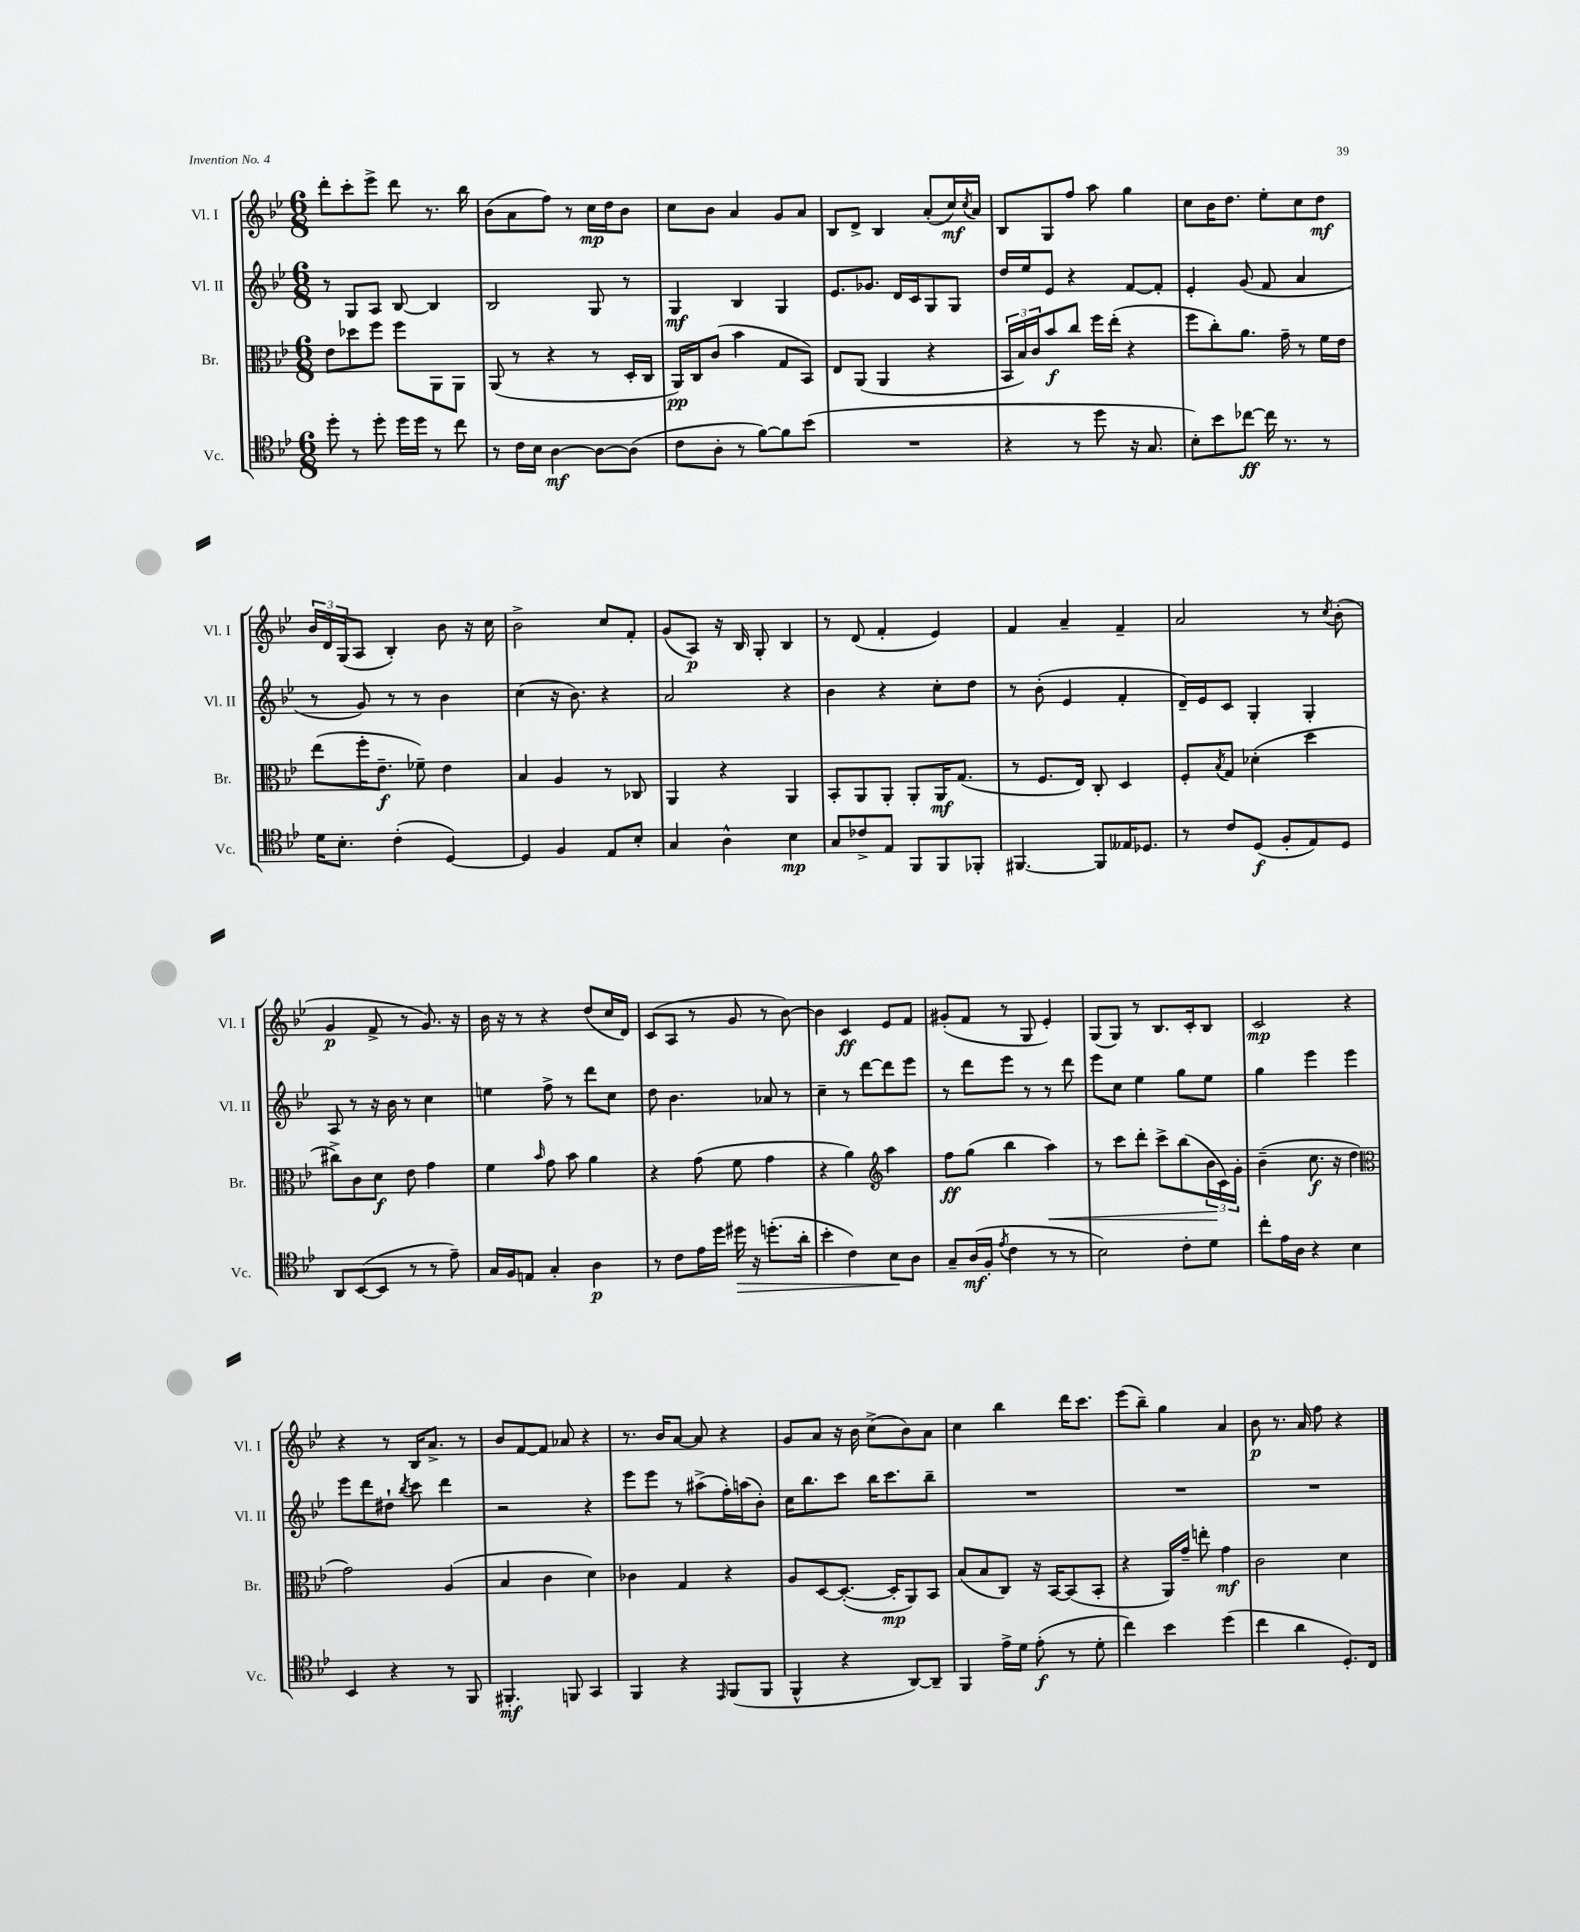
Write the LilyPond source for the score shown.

<<
\new StaffGroup <<
\new Staff = "s0" \with { instrumentName = "Vl. I" shortInstrumentName = "Vl. I" } {
    \clef treble \key bes \major \numericTimeSignature \time 6/8
    d'''8-. c'''8-. ees'''8-> d'''8 r8. bes''16 |
    bes'8( a'8 f''8) r8 c''16\mp d''16 bes'8 |
    c''8 bes'8 a'4 g'8 a'8 |
    bes8 d'8-> bes4 a'8-.( c''16\mf) \acciaccatura { c''8 } a'16 |
    bes8 g8 f''8 a''8 g''4 |
    c''8 bes'16 d''8. ees''8-. c''8 d''8\mf |
    \tuplet 3/2 { bes'16 d'16 g16( } a8 bes4-.) bes'8 r16 c''16 |
    bes'2-> c''8 f'8-. |
    g'8( a8\p) r16 bes16 g8-. bes4 |
    r8 d'8( f'4-. ees'4) |
    f'4 a'4-- f'4-- |
    a'2 r8 \acciaccatura { c''8 } bes'8-.( |
    g'4\p f'8-> r8 g'8.) r16 |
    bes'16 r16 r8 r4 d''8( c''16 d'16) |
    c'8( a8 r8 g'8 r8 bes'8~) |
    bes'4 c'4\ff ees'8 f'8 |
    gis'8-.( f'8 r8 g8 ees'4-.) |
    g8( g8) r8 bes8. c'16-. bes8 |
    c'2\mp r4 |
    r4 r8 bes16 a'8.-> r8 |
    bes'8 f'8~ f'8 aes'8 r4 |
    r8. bes'16 a'8~ a'8 r4 |
    g'8 a'8 r16 bes'16 c''8->( bes'8) a'8 |
    c''4 bes''4 d'''16 c'''8. |
    ees'''8( bes''8--) g''4 a'4 |
    bes'8\p r8. a'16 f''8 r4 \bar "|." |
}
\new Staff = "s1" \with { instrumentName = "Vl. II" shortInstrumentName = "Vl. II" } {
    \clef treble \key bes \major \numericTimeSignature \time 6/8
    r8 g8 a8 bes8~ bes4 |
    bes2 g8 r8 |
    g4\mf bes4 g4 |
    ees'8. ges'8. d'16 c'16 g8 g8 |
    d''16 ees''16 ees'8 r4 f'8~ f'8-. |
    ees'4-. g'8( f'8 a'4 |
    r8 g'8) r8 r8 bes'4 |
    c''4( r16 bes'8.) r4 |
    a'2 r4 |
    bes'4 r4 c''8-. d''8 |
    r8 bes'8-.( ees'4 f'4-. |
    d'16--) ees'16 c'8 g4-. g4-. |
    a8 r8 r16 bes'16 r8 c''4 |
    e''4 f''8-> r8 d'''8 c''8 |
    d''8 bes'4. aes'8 r8 |
    c''4-- r8 d'''8~ d'''8 ees'''8 |
    r8 d'''8 ees'''8 r8 r8 d'''8 |
    ees'''8 c''8 ees''4 g''8 ees''8 |
    g''4 ees'''4 ees'''4 |
    ees'''8 d'''8 dis''8-! \acciaccatura { bes''8 } c'''8 d'''4 |
    r2 r4 |
    ees'''8 ees'''8 r8 ais''8->( f''16-.) a''16( bes'8-.) |
    c''16 bes''8. c'''8 bes''16 c'''8. bes''8-- |
    R2. |
    R2. |
    R2. \bar "|." |
}
\new Staff = "s2" \with { instrumentName = "Br." shortInstrumentName = "Br." } {
    \clef alto \key bes \major \numericTimeSignature \time 6/8
    ees'8 des''8 f''8 f''8 a,8 a,8 |
    a,8( r8 r4 r8 d16-. c16 |
    a,16\pp) c16 c'8( bes'4 g8 bes,8) |
    ees8 a,8( a,4 r4 |
    \tuplet 3/2 { bes,16 bes16) c'16 } bes'8\f c''8 f''16 ees''16-.( r4 |
    f''8 c''8-.) a'8. g'16-- r8 f'16 ees'16 |
    ees''8( f''16-. ees'8.--\f fes'8--) ees'4 |
    bes4 a4 r8 ces8 |
    a,4 r4 a,4 |
    bes,8-. a,8 a,8-. a,8-. a,16\mf g8.( |
    r8 f8. ees16) c8-. d4 |
    f8-. \acciaccatura { bes8 } g8 des'4-.( d''4 |
    cis''8->) c'8 d'8\f ees'8 g'4 |
    f'4 \grace { bes'16 } g'8 bes'8 a'4 |
    r4 g'8( f'8 g'4 |
    r4 a'4) \clef treble a''4 |
    f''8\ff g''8( bes''4 a''4\<) |
    r8 c'''8 d'''8-. c'''8-> bes''8( \tuplet 3/2 { bes'16\! c'16) g'16-. } |
    bes'4--( c''8.\f r16 d''4 |
    \clef alto g'2) a4( |
    bes4 c'4 d'4) |
    ces'4 g4 r4 |
    a8 d8~ d8.~-.( d16-.\mp a,8) bes,8 |
    bes8( bes8 c8) r16 bes,16~ bes,8( bes,8-. |
    r4 a,16) g'16-- e''8-. g'4\mf |
    c'2 d'4 \bar "|." |
}
\new Staff = "s3" \with { instrumentName = "Vc." shortInstrumentName = "Vc." } {
    \clef tenor \key bes \major \numericTimeSignature \time 6/8
    d''8-. r8 d''8-. d''16 d''16 r8 c''8 |
    r8 c'16 bes16 a4~\mf a8~ a8( |
    c'8 a8-. r8 f'8~) f'8 bes'8( |
    R2. |
    r4 r8 d''8 r16 g8. |
    bes8-.) bes'8 ces''8~\ff ces''16 r8. r8 |
    d'16 bes8.-. c'4-.( d4~) |
    d4 f4 ees8 bes8-. |
    g4 a4-^ bes4\mp |
    g8 ces'8-> ees8 f,8 f,8 fes,8-. |
    fis,4.~ fis,8 eeses16 des8. |
    r8 c'8 d8\f( f8-. ees8) d8 |
    a,8 bes,8~( bes,8 r8 r8 ees'8--) |
    g16 f16 e8 g4-. a4\p |
    r8 c'8 ees'16 d''16 dis''16\> r16 d''8.-.( a'16-. |
    bes'4-. c'4) bes8\! a8 |
    g8-- a16\mf( f16-. \acciaccatura { ees'8 } c'4 r8 r8 |
    bes2) c'8-. d'8 |
    c''8-. ees'16 a16 r4 bes4 |
    bes,4 r4 r8 f,8 |
    fis,4.-.\mf f,8 g,4 |
    f,4 r4 \grace { ees,16 } f,8( f,8 |
    f,4-^ r4 a,8~) a,8-- |
    f,4 ees'16-> d'16 ees'8-.\f( r8 d'8-. |
    c''4) bes'4 d''4( |
    c''4 a'4 d8.-.) c16 \bar "|." |
}
>>
>>
\layout { \context { \Score \remove "Bar_number_engraver" } }
